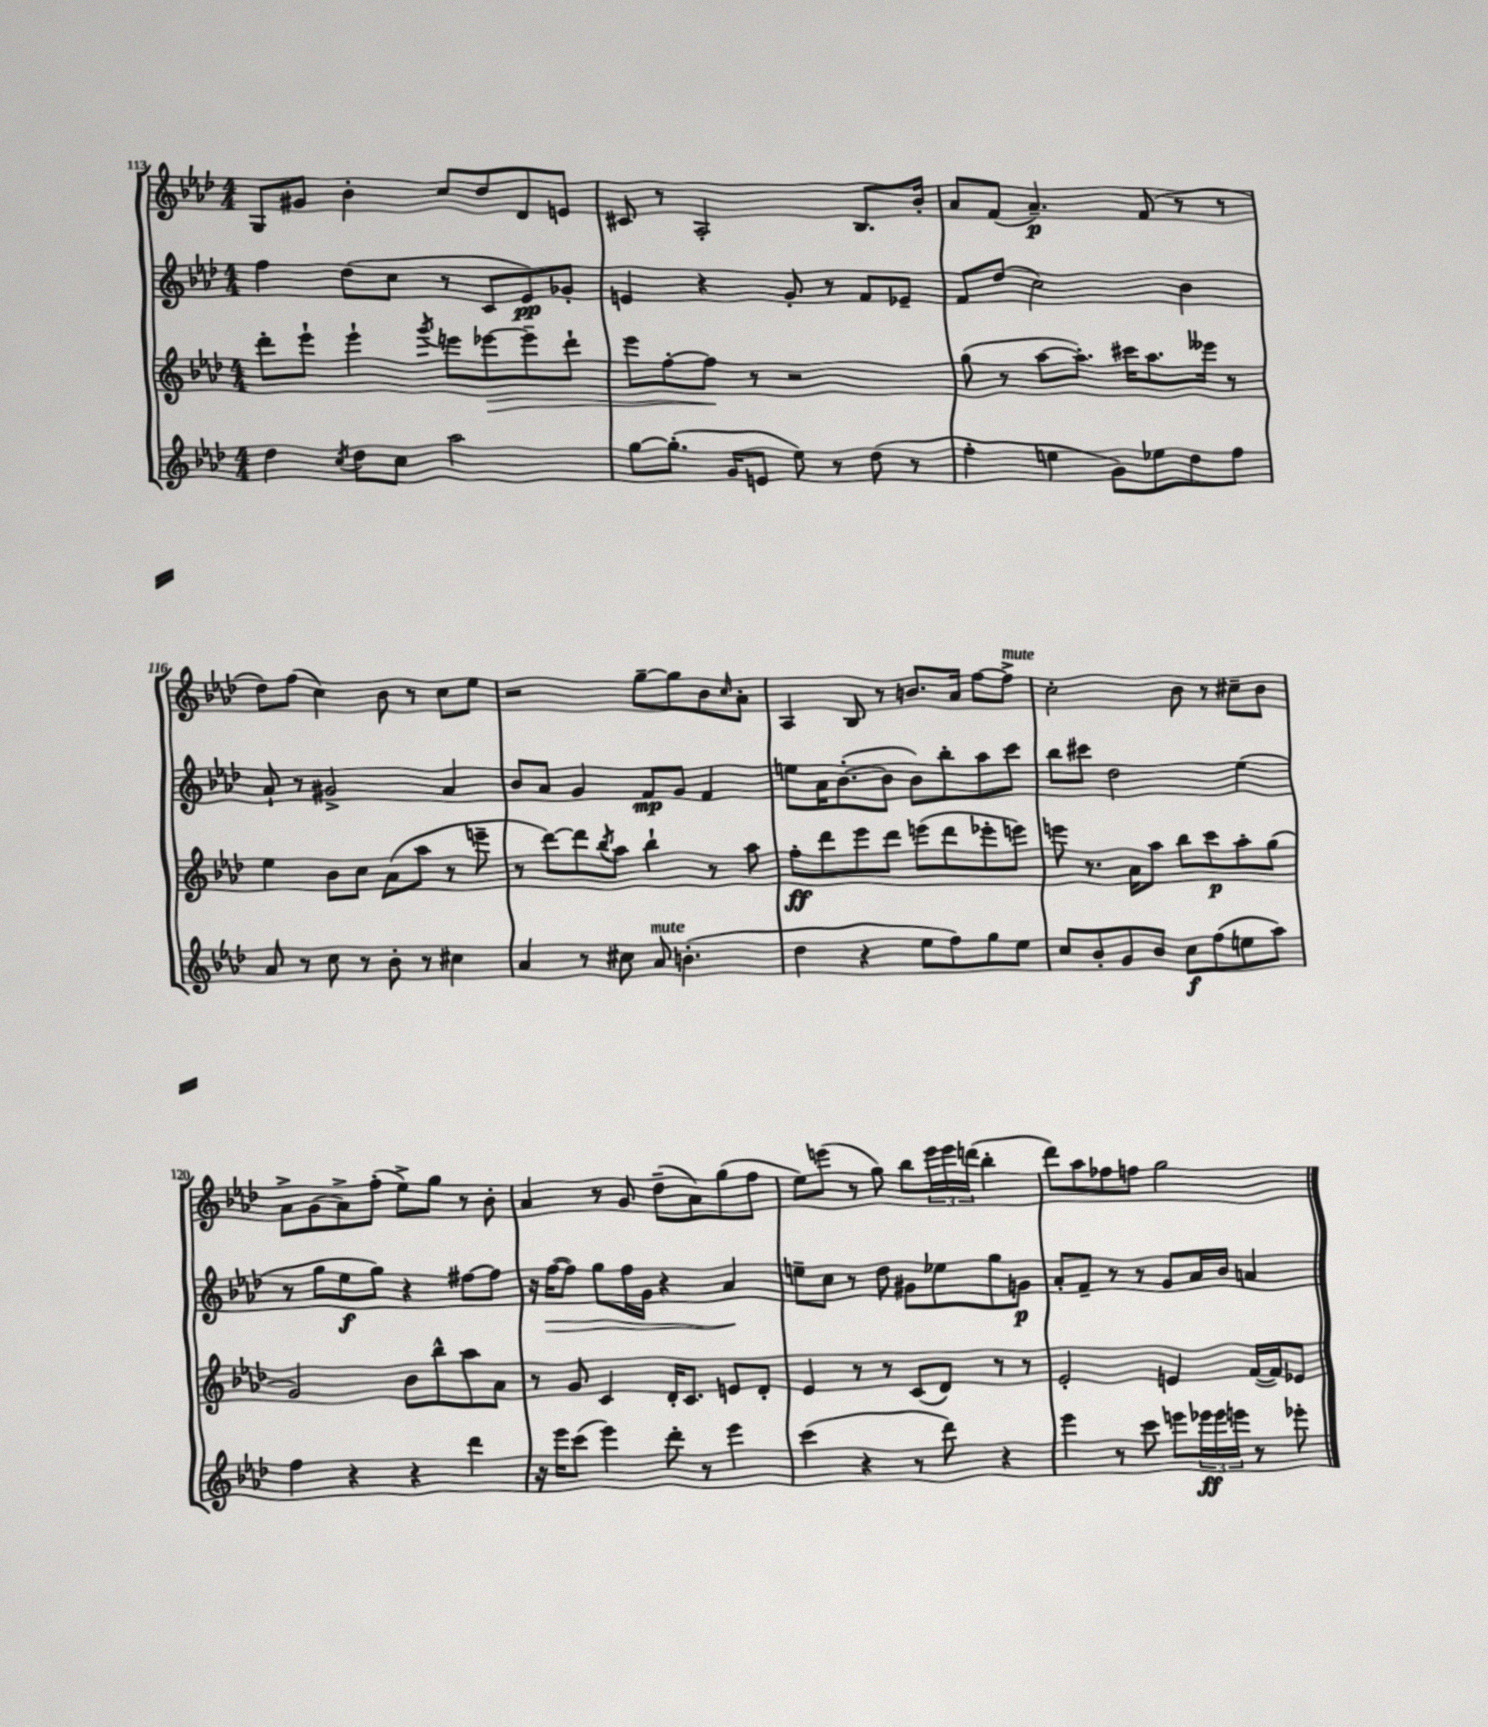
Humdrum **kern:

**kern	**kern	**kern	**kern
*staff4	*staff3	*staff2	*staff1
*clefG2	*clefG2	*clefG2	*clefG2
*k[b-e-a-d-]	*k[b-e-a-d-]	*k[b-e-a-d-]	*k[b-e-a-d-]
*M4/4	*M4/4	*M4/4	*M4/4
4dd-	8ddd-'	4ff	8G
.	8eee-`	.	8g#
8qcc	.	.	.
8dd-	4eee-`	(8dd-	4b-'
8cc	.	8cc	.
.	8qggg	.	.
2aa-	8eee	8r	8cc
.	[8eee-	8c	8dd-
.	8eee-~]	8e-)	8d-
.	8ddd-`	8g-'	8e
=	=	=	=
[8gg	8eee-	4e	8c#
(8.gg']	[8ff'	.	8r
.	8ff]	4r	2A-'
16g	.	.	.
8e	8r	.	.
8ee-)	2r	8g'	.
8r	.	8r	.
(8dd-	.	8f	8.B-
8r	.	8e-~	.
.	.	.	16b-'
=	=	=	=
4ff'	(8gg	8f	8a-
.	8r	(8dd-	(8f
4ee	[8aa-	2cc)	4.a-~)
.	8.aa-'])	.	.
8g)	.	.	.
.	16ccc#	.	.
8ee-	8.aa-	.	(8f
8dd-	.	4b-	8r
.	16eee--	.	.
8ff	8r	.	8r
=	=	=	=
8a-	4ee-	8a-`	8dd-)
8r	.	8r	(8ff
8cc	8b-	2g#^	4cc)
8r	8cc	.	.
8b-'	(8a-	.	8b-
8r	8aa-	.	8r
4cc#	8r	4a-	8cc
.	8eee~	.	8ee-
=	=	=	=
4a-	8r	8b-	2r
.	[8ddd-)	8a-	.
8r	8ddd-]	4g	.
.	8qbb-	.	.
8cc#	8aa-	.	.
8a-	4bb-`	8f	[8gg~
(4.b'	.	8g	8gg]
.	8r	4f	8b-
.	.	.	16qqcc
.	8aa-	.	8a-'
=	=	=	=
4dd-	8ff'	8ee	4A-
.	8ddd-	16a-	.
.	.	([8.b-'	.
4r	8eee-	.	8B-
.	8ddd-	8b-]	8r
8ee-	(8eee	8b-)	8.b
8ff)	8ddd-	8bb-'	.
.	.	.	16a-
8gg	8eee-'	8aa-	[8ff
8ee-	8eee)	8ccc	8ff^]
=	=	=	=
8cc	8eee	8bb-	2cc'
8b-'	8.r	8ccc#	.
8g	.	2dd-	.
.	16a-	.	.
8b-	8aa-	.	.
8cc	8bb-	.	8b-
(8ff	8ccc	.	8r
8ee	8aa-'	(4ee-	8cc#~
8aa-)	(8gg	.	8b-
=	=	=	=
4ff	2g)	8r	8a-^
.	.	8gg	(8g
4r	.	8ee-	8a-^)
.	.	8gg)	(8ff'
4r	8b-	4r	8ee-^)
.	8bb-^^	.	8gg
4ddd-	8aa-	[8ff#	8r
.	8a-	8ff#]	8b-'
=	=	=	=
16r	8r	16r	4a-
16eee-	.	([16ff	.
(8ccc	8g	8ff])	.
4eee-)	4c	8gg	8r
.	.	16ff	8g
.	.	16g	.
8ddd-'	16d-'	4r	(8dd-~
.	8.c	.	.
8r	.	.	8a-)
4eee-	8e	4a-	(8gg
.	8d-'	.	8ff
=	=	=	=
(4ccc	4e-	8ee~	8ee-)
.	.	8cc	(8eee
4r	8r	8r	8r
.	8r	8dd-	8gg)
8r	(8c	8g#	8bb-
8ddd-)	8d-)	8ee-	24eee
.	.	.	24eee
.	.	.	(24ddd
4r	8r	8gg	4bb-'
.	8r	8g	.
=	=	=	=
4eee-	2e-'	8a-'	8ddd-)
.	.	8f~	8aa-
8r	.	8r	8ff-
8ccc	.	8r	8ff
8eee	4e	8g	2gg
24eee-	.	16a-	.
24eee-	.	.	.
.	.	16b-	.
24eee	.	.	.
8r	([16f	4a	.
.	16f])	.	.
8eee-'	8e-	.	.
==	==	==	==
*-	*-	*-	*-
